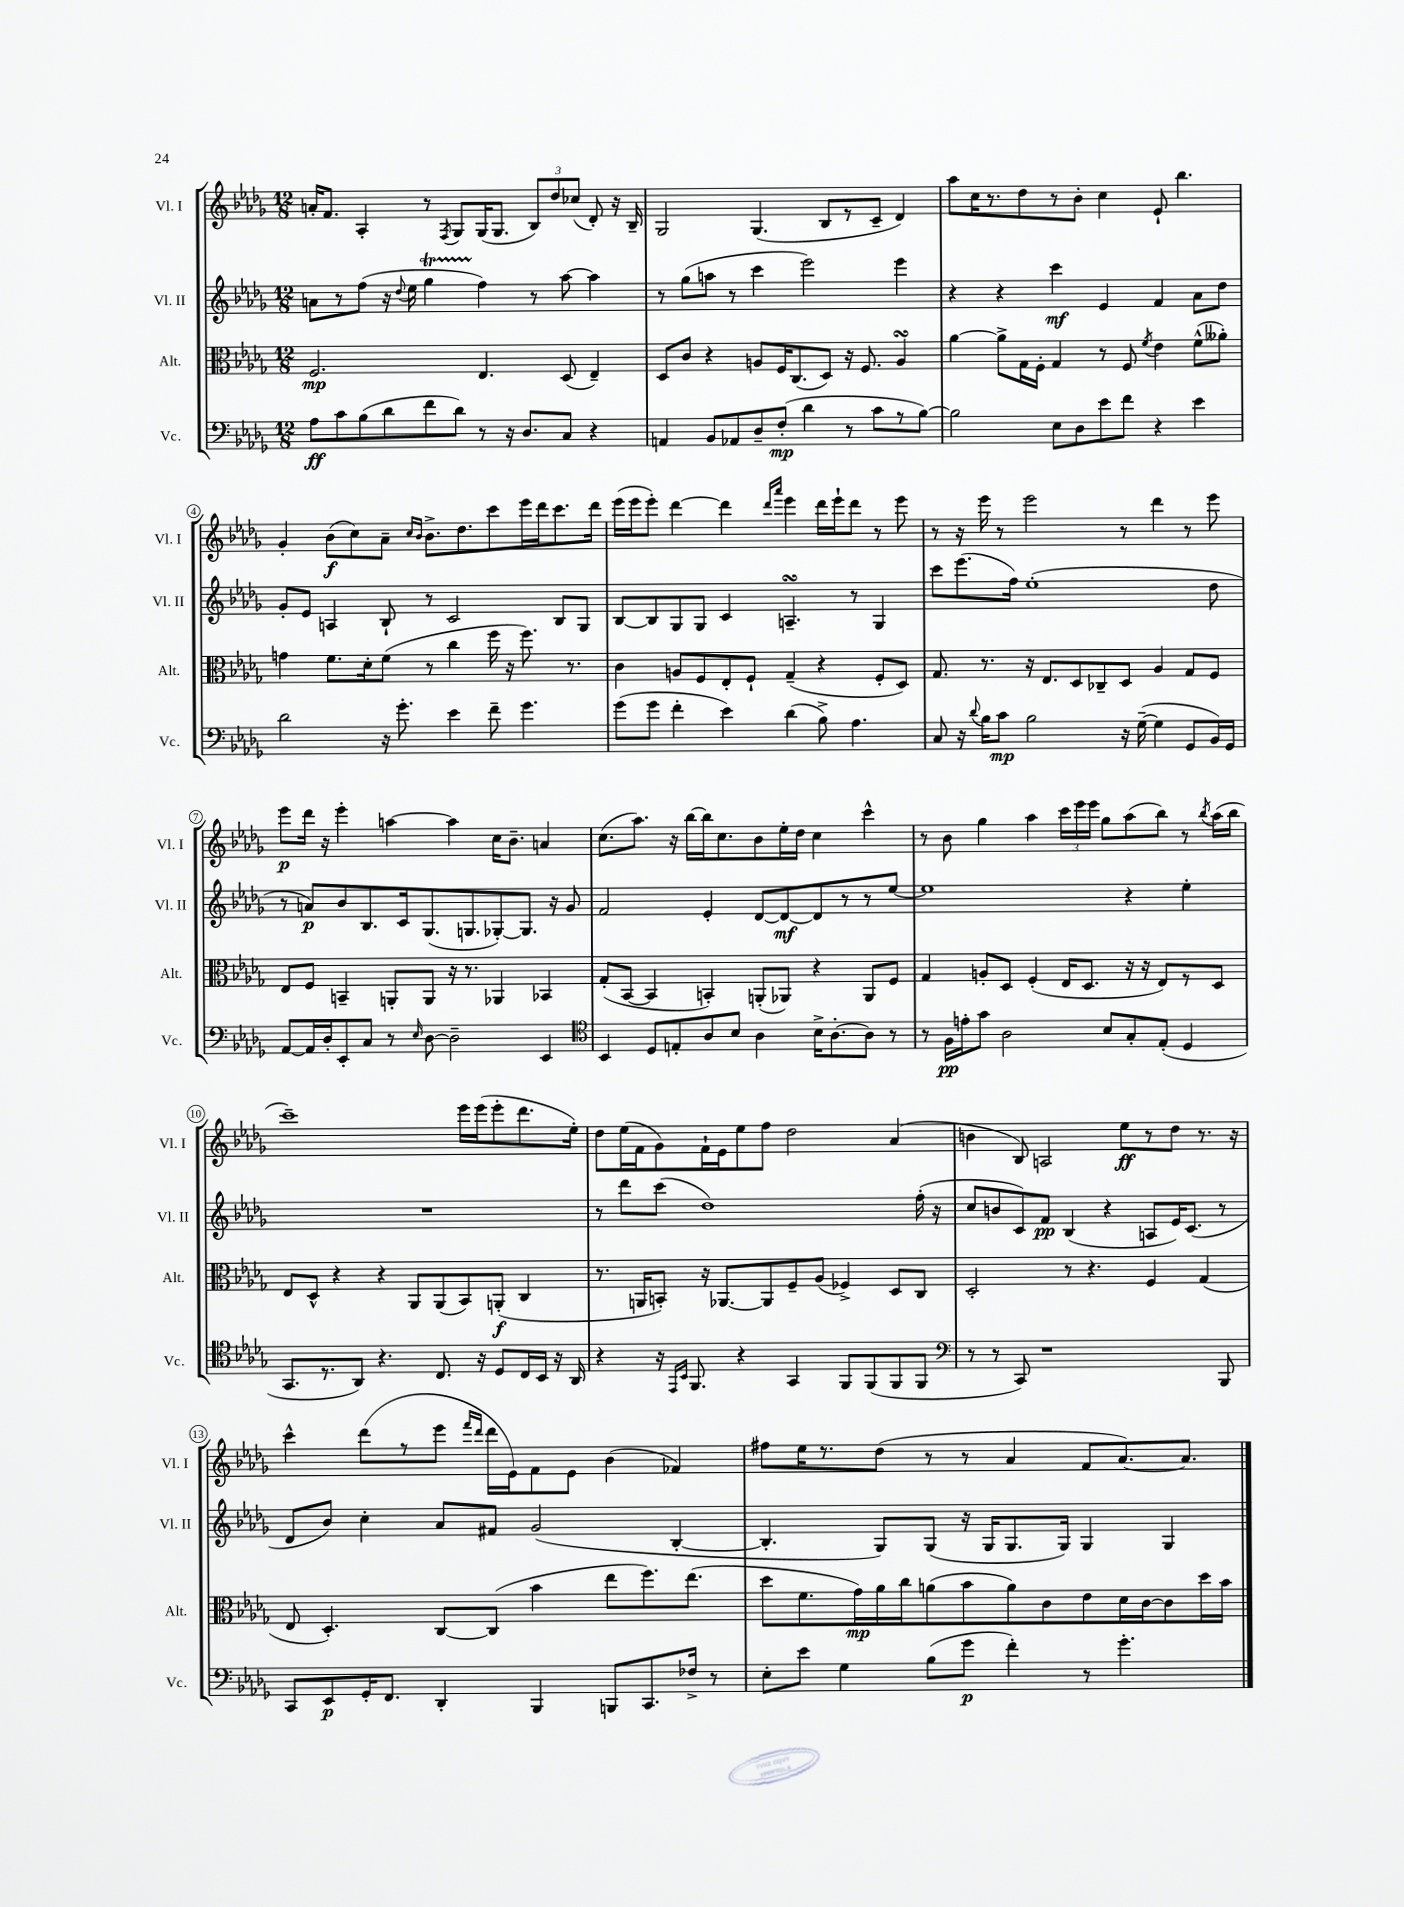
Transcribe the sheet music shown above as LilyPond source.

<<
\new StaffGroup <<
\new Staff = "s0" \with { instrumentName = "Vl. I" shortInstrumentName = "Vl. I" } {
    \clef treble \key des \major \numericTimeSignature \time 12/8
    \autoBeamOff a'16[-. f'8.] aes4-. r8 \acciaccatura { f8 } ges8[ ges16( ges8.] \tuplet 3/2 { bes8[) des''8 ces''8]( } des'8-.) r16 bes16-- |
    ges2 ges4.( bes8[ r8 c'8]-- des'4) |
    aes''8[ c''16 r8. des''8 r8 bes'8]-. c''4 ees'8-! bes''4. |
    ges'4-. bes'8[\f( c''8) aes'8]-- \grace { c''16[ bes'16] } bes'8.[-> des''8. c'''8 ees'''16 des'''16 c'''8. des'''16] |
    ees'''16[( ees'''16 ees'''8]-.) des'''4~ des'''4 \grace { des'''16[ aes'''16] } ees'''4 des'''16[ ees'''16-! des'''8] r8 ees'''8 |
    r8 r16 ees'''16 r8 ees'''2 r8 des'''4 r8 ees'''8 |
    ees'''8[\p des'''16] r16 ees'''4-. a''4~ a''4 c''16[ bes'8.]-- a'4 |
    c''8.[( aes''8.]) r16 bes''16[~ bes''16 c''8. bes'8 ees''16-. des''16] c''4 c'''4-^ |
    r8 bes'8 ges''4 aes''4 \tuplet 3/2 { c'''16[ ees'''16 ees'''16] } ges''8[ aes''8( bes''8]) r8 \acciaccatura { bes''8 } aes''16[( bes''16] |
    c'''1--) ees'''16[ ees'''16( ees'''8-. des'''8. ees''16]-.) |
    des''8[ ees''16( f'16 ges'8) f'16-! ees'16 ees''8 f''8] des''2 aes'4( |
    b'4 bes8) a2 ees''8[\ff r8 des''8] r8. r16 |
    c'''4-^ des'''8[( r8 ees'''8] \grace { f'''16[ des'''16] } des'''16[ ees'16) f'8 ees'8] bes'4( fes'4) |
    fis''8[ ees''16 r8. des''8]( r8 r8 aes'4 f'8[ aes'8.~) aes'8.] \bar "|." |
}
\new Staff = "s1" \with { instrumentName = "Vl. II" shortInstrumentName = "Vl. II" } {
    \clef treble \key des \major \numericTimeSignature \time 12/8
    \autoBeamOff a'8[ r8 f''8]( r16 \appoggiatura { des''8 } ees''16 ges''4\startTrillSpan f''4\stopTrillSpan) r8 aes''8~ aes''4 |
    r8 ges''8[( a''8] r8 c'''4 ees'''2) ees'''4 |
    r4 r4 c'''4\mf ees'4 f'4 aes'8[ des''8] |
    ges'8[-. ees'8] a4 bes8-! r8 c'2 bes8[ ges8] |
    bes8[~ bes8 ges8 ges8] c'4 a4.--\turn r8 ges4 |
    c'''8[ ees'''8.( f''16]) ees''1-.( des''8 |
    r8 a'8[\p) bes'8 bes8. c'16 ges8.( g8. ges8~-.) ges8.] r16 ges'8 |
    f'2 ees'4-. des'8[~ des'8~\mf des'8 r8 r8 ees''8]~ |
    ees''1 r4 ees''4-. |
    R1. |
    r8 des'''8[ c'''8]( des''1) f''16-.( r16 |
    c''8[ b'8 c'8) f'8]\pp bes4( r4 a8[ ees'16) c'8.]( r8 |
    des'8[ bes'8]) c''4-. aes'8[ fis'8] ges'2( bes4~-. |
    bes4.-. ges8[) ges8]( r16 ges16[ ges8. ges16]) ges4 ges4 \bar "|." |
}
\new Staff = "s2" \with { instrumentName = "Alt." shortInstrumentName = "Alt." } {
    \clef alto \key des \major \numericTimeSignature \time 12/8
    \autoBeamOff f2.\mp ees4. des8( ees4--) |
    des8[ c'8] r4 a8[ f16 c8.( des8]) r16 f8. a4\turn |
    aes'4~ aes'8[-> ges16 f16]-. ges4 r8 f8 \acciaccatura { f'8 } ees'4 f'8[-^( aeses'8]-.) |
    g'4 f'8.[ des'16-. f'8]( r8 c''4 f''16 r16 f''8.) r8. |
    c'4 a8[ f8 ees8-. f8]-! ges4--( r4 f8[-. des8]) |
    ges8. r8. r16 ees8.[ des8 ces8-- des8] aes4 ges8[ f8] |
    ees8[ f8] b,4-- a,8[-. a,8] r16 r8. aes,4 bes,4 |
    ges8[-.( bes,8]~ bes,4 b,4-.) a,8[-.( aes,8]) r4 aes,8[ f8] |
    ges4 a8[-. des8] f4-.( ees16[ des8.] r16 r16 ees8[) r8 des8] |
    ees8[ des8]-^ r4 r4 aes,8[ aes,8( bes,8) a,8]-.\f( c4 |
    r8. a,16[ b,8]-.) r16 aes,8.[~ aes,8 f8-- aes8]( fes4->) des8[ c8] |
    des2-. r8 r4. f4 ges4( |
    ees8 des4.-.) c8[~ c8]( bes'4 ees''8[ f''8.) ees''8.]( |
    des''8[ f'8. ges'16\mp) aes'16 c''16 a'8( bes'8 a'8) c'8 ees'8 des'16 c'16~ c'8 des''16 bes'16] \bar "|." |
}
\new Staff = "s3" \with { instrumentName = "Vc." shortInstrumentName = "Vc." } {
    \clef bass \key des \major \numericTimeSignature \time 12/8
    \autoBeamOff aes8[\ff c'8 bes8( des'8 f'8 des'8]) r8 r16 des8.[ c8] r4 |
    a,4 bes,8[ aes,8 des8-- f8]-.\mp( des'4 r8 c'8[ r8 bes8]~) |
    bes2 ees8[ des8 ees'8 f'8] r4 ees'4 |
    des'2 r16 ges'8.-. ees'4 f'8-- ges'4. |
    ges'8[( ges'8] f'4-. ees'4) des'4( bes8->) aes4. |
    c8 r16 \appoggiatura { des'8 } bes16[ c'8]\mp bes2 r16 ges16~--( ges4 ges,8[ bes,16) ges,16] |
    aes,8[~ aes,16 des16-. ees,8-. c8] r8 \grace { ees16 } des8~ des2-- ees,4 |
    \clef tenor bes,4 des8[ e8-. aes8 bes8] aes4 bes16[-> aes8.~-. aes8] r8 |
    r8 f16[\pp e'16-. ges'8] aes2 bes8[ ges8-. ees8]-.( des4 |
    ges,8.[ r8. aes,8]) r4. c8. r16 des8[ c16 bes,16] r16 aes,16 |
    r4 r16 \grace { ees,16[ bes,16] } f,8. r4 ges,4 f,8[ f,8( f,8 f,8] |
    \clef bass r8 r8 c,8) r1 bes,,8 |
    c,8[ ees,8\p ges,16-. f,8.] des,4-. bes,,4 b,,8[ c,8. fes16]-> r8 |
    ees8[-. ees'8] ges4 bes8[( ges'8]\p f'4-.) r8 ges'4.-. \bar "|." |
}
>>
>>
\layout { \context { \Score \override BarNumber.stencil = #(make-stencil-circler 0.1 0.3 ly:text-interface::print) } }
